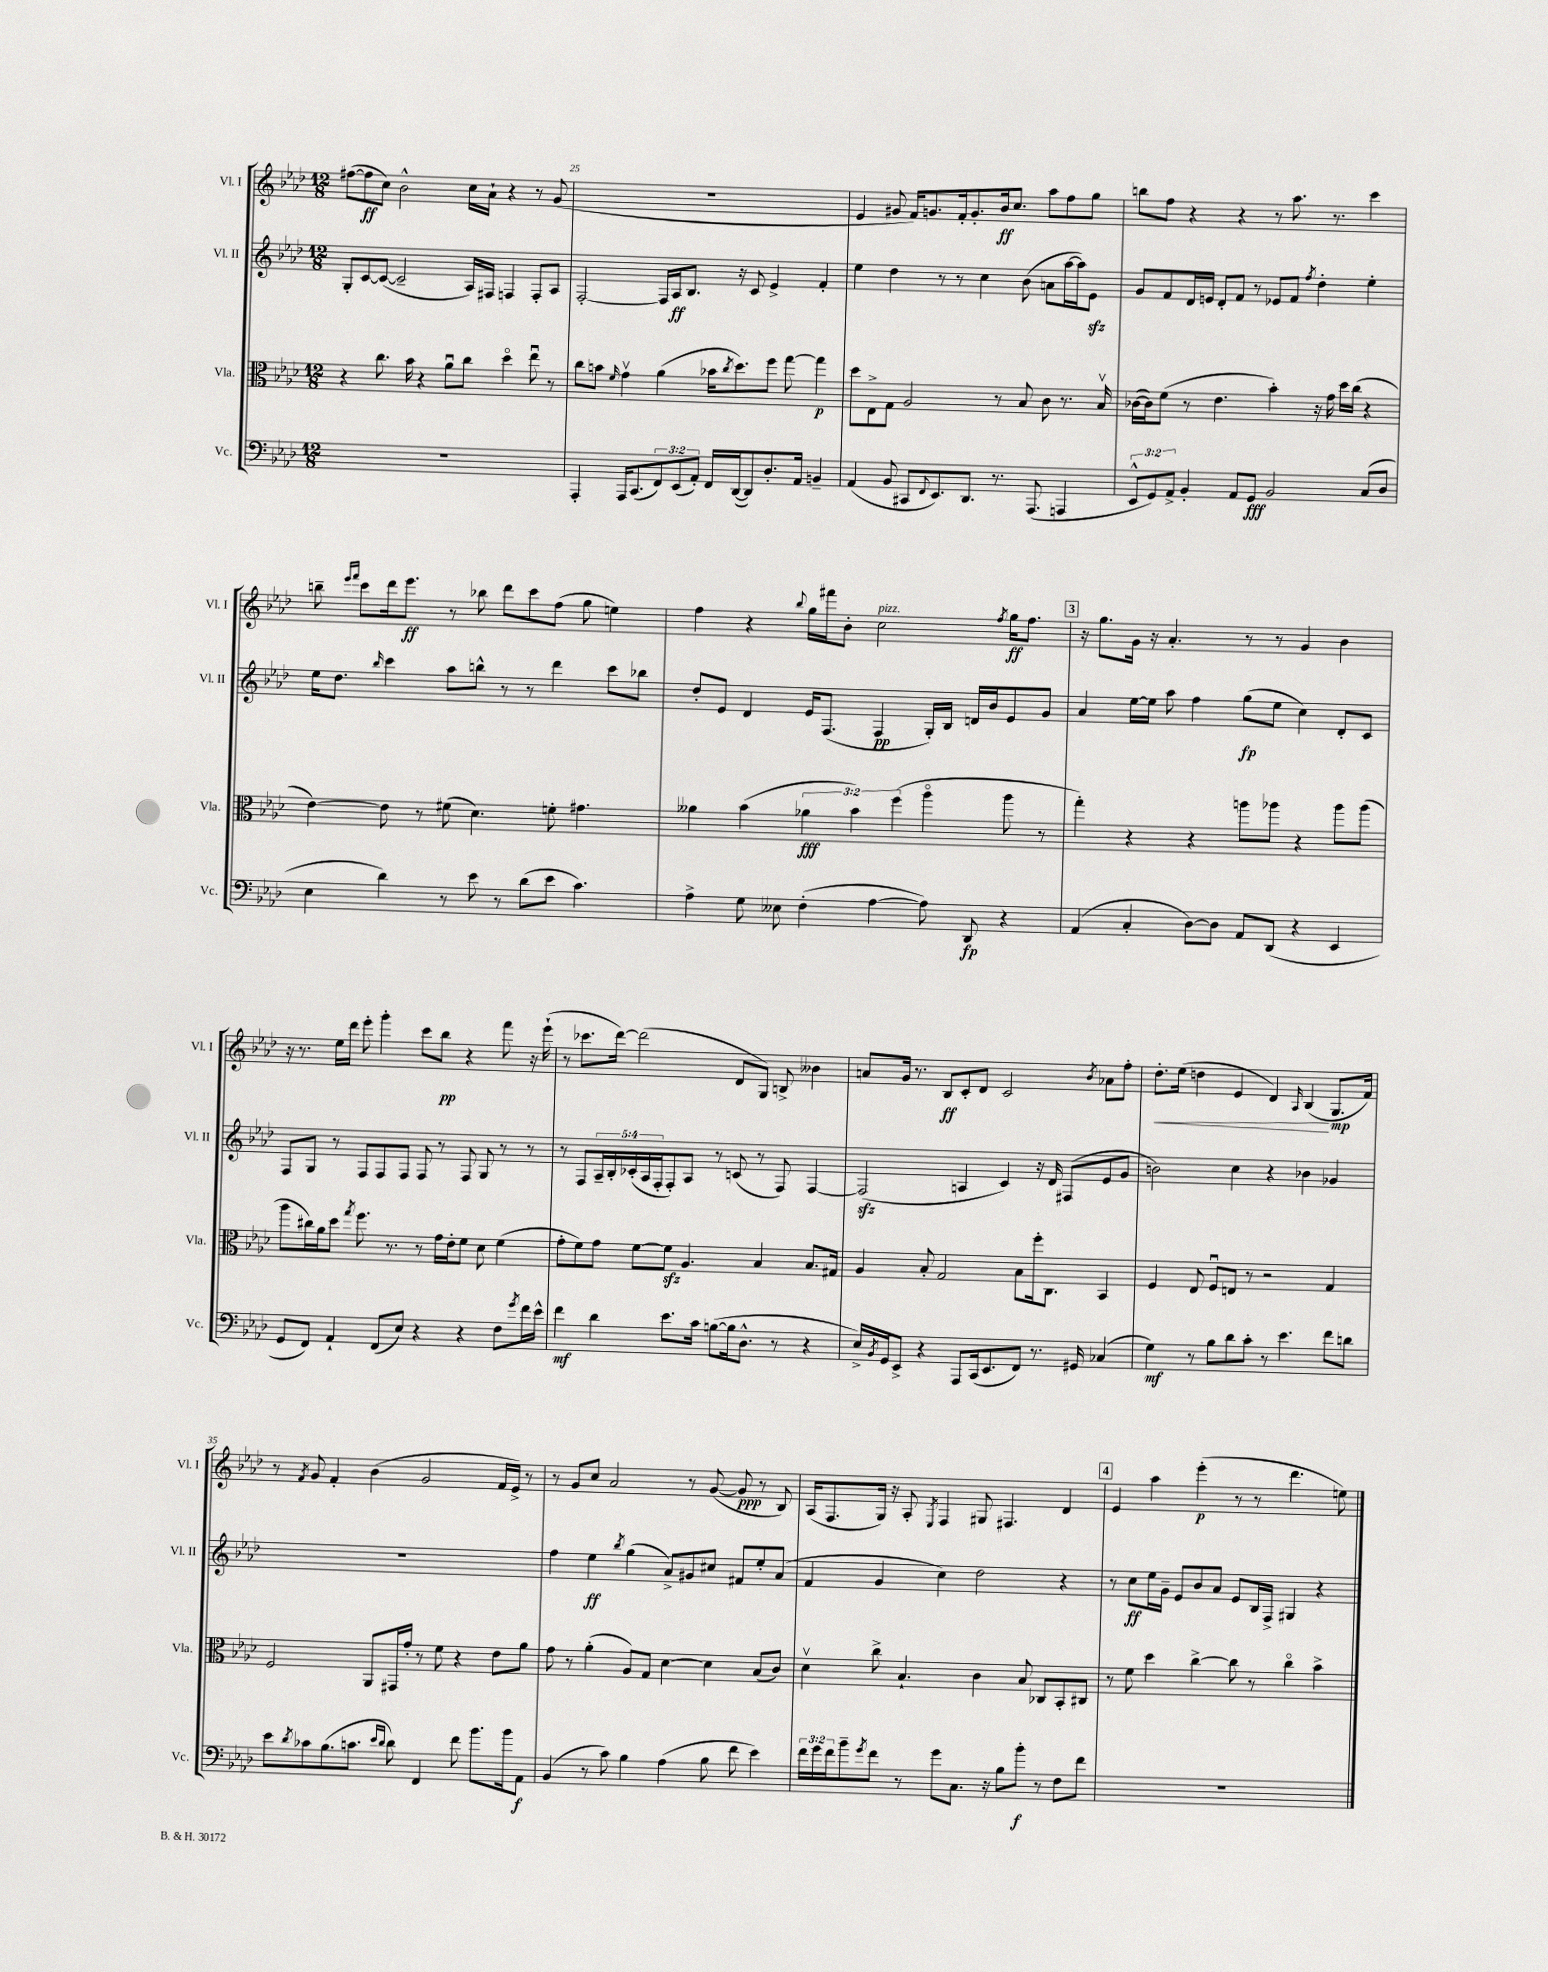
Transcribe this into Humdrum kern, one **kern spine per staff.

**kern	**kern	**kern	**kern
*staff4	*staff3	*staff2	*staff1
*clefF4	*clefC3	*clefG2	*clefG2
*k[b-e-a-d-]	*k[b-e-a-d-]	*k[b-e-a-d-]	*k[b-e-a-d-]
*M12/8	*M12/8	*M12/8	*M12/8
1.r	4r	8G'	([8ff#
.	.	[8c	8ff#]
.	8.cc	(8c_	8cc)
.	.	2c~]	2b-^^
.	16b-	.	.
.	4r	.	.
.	8a-u	.	.
.	8cc	16A-)	16cc
.	.	16F#	16a-`
.	4dd-o	4F	4r
.	8ee-u	8F'	8r
.	8r	8A-	(8g
=	=	=	=
4AAA-'	8cc	[2F'	1.r
.	8b	.	.
.	16qqf	.	.
16AAA-	4gv	.	.
(8.CC	.	.	.
12FF)	(4a-	16F]	.
.	.	16A-	.
(12EE-	.	.	.
.	.	8.B-	.
12AA-')	.	.	.
16FF	16b-	.	.
.	8qcc	.	.
([16DD-	8.dd-)	16r	.
8DD-])	.	8c	.
8.D-'	8ff	4e-^	.
.	[8gg	.	.
16AA-	.	.	.
4BB~	4gg]	4f'	.
=	=	=	=
(4AA-	8dd-	4ee-	4e-
.	8E-^	.	.
8BB-	8G	4dd-	8g#
8CC#	2A-	.	16f)
.	.	.	8.g
8qqFF	.	.	.
8.EE-)	.	8r	.
.	.	8r	16f'
8.DD-	.	.	8.g'
.	.	4cc	.
8.r	8r	.	16b-
.	.	.	8.cc
.	8B-	(8b-	.
(8.AAA-	.	.	.
.	8c	8a	8aa-
4AAA	8.r	[16aa-	8ff
.	.	16aa-])	.
.	.	8e-	8gg
.	16B-v	.	.
=	=	=	=
12EE-^^	([16c-	8g	8bb
.	16c-])	.	.
12GG)	.	.	.
.	(8f	8f	8ff
12AA-^	.	.	.
4BB-'	8r	16d-	4r
.	.	16e	.
.	4.e-	8d-'	.
8AA-	.	8f	4r
8GG	.	8r	.
2BB-	4b-')	8e-	8r
.	.	8f	8.aa-
.	.	8qff	.
.	16r	4dd-'	.
.	16g	.	8.r
.	16dd-	.	.
.	(16cc	.	.
(8C	4r	4ee-'	4ccc
8D-	.	.	.
=	=	=	=
4E-	[4e-)	16ee-	8bb~
.	.	8.dd-	.
.	.	.	16qqeee-
.	.	.	16qqfff
.	.	.	8ccc
.	.	16qqbb-	.
4d-)	8e-]	4ccc	16ddd-
.	.	.	8.eee-
.	8r	.	.
8r	(8f#	8aa-	8r
8e-	4.d-)	8bb^^	8bb-
8r	.	8r	8ddd-
(8d-	.	8r	8ccc
8e-	8f'	4ddd-	(8ff
4.c)	4.g#	.	8gg
.	.	8ccc	4ee)
.	.	8bb-	.
=	=	=	=
4A-^	4a--	8dd-'	4ff
.	.	8e-	.
8G	(4b-	4d-	4r
8E--	.	.	.
.	.	.	8qqbb-
(4F'	6a-	16e-	16gg
.	.	(8.F	16fff#
.	.	.	8b-'
.	6b-)	.	.
[4A-	.	4F	2cc
.	(6ff	.	.
8A-])	4aa-o	16G')	.
.	.	16B-	.
8DD-	.	16d	.
.	.	16b-	.
.	.	.	8qff
4r	8aa-	8e-	16gg
.	.	.	8.ff
.	8r	8g	.
=	=	=	=
(4AA-	4gg')	4a-	16r
.	.	.	8.gg
4C'	4r	[16ee-	16g
.	.	16ee-]	16r
.	.	8aa-	4.a-'
[8D-)	4r	4ff	.
8D-]	.	.	.
8AA-	8aa	(8gg	8r
(8DD-	8aa-	8ee-	8r
4r	4r	4cc)	4g
4EE-	8aa-	8d-'	4b-
.	(8aa-	8c	.
=	=	=	=
8GG	8aa-	8F	16r
.	.	.	8.r
8FF)	16cc#)	8G	.
.	16a-	.	.
4AA-`	8dd-	8r	16ee-
.	.	.	16ddd-
.	8qgg	.	.
.	8.ff	8F	8eee-'
(8FF	.	8F	4ggg'
.	8.r	.	.
8E-)	.	8F	.
4r	8r	8F	8ccc
.	16g	8r	8bb-
.	16e-'	.	.
4r	8f	8F	4r
.	8d-	8G	.
8F	(4f	8r	8fff
8qg	.	.	.
16f	.	8r	16r
16e-^^	.	.	(16eee-`
=	=	=	=
4f	8g'	8r	8r
.	8f)	8F	8.ccc-
4d-	8g	20A-~	.
.	.	20B-'	.
.	.	.	[16ddd-)
.	.	(20c-'	.
.	[8f	.	(2ddd-]
.	.	20A-	.
.	.	20F'	.
8.e-	8f]	8F')	.
.	4.A-	8A-	.
16c	.	.	.
([8B	.	8r	.
16B]	.	(8c	8d-
8.D-^^	.	.	.
.	4B-	8r	8G)
8r	.	8F)	8B^
4r	8.B-	[4F	4b--
.	16G#	.	.
=	=	=	=
16E-^)	4A-	(2F]	8a
8qBB-	.	.	.
16GG	.	.	.
8EE-^	.	.	16g
.	.	.	8.r
4r	8B-'	.	.
.	2G	.	8B-
8AAA-	.	4A	8c'
(16CC	.	.	8d-
8.EE-	.	.	.
.	.	4c)	2c
8FF)	8B-	.	.
8.r	16ff'	16r	.
.	8.C	16d-	.
.	.	(8F#	.
16GG#	.	.	.
.	.	.	8qb-
(4C-	4BB-	8e-	8a-
.	.	8g	8ff'
=	=	=	=
4G)	4F	2b)	8.dd-'
.	.	.	(16ee-
8r	8E-	.	4dd
8B-	8Fu	.	.
8d-	8E	4cc	4e-
8c'	8r	.	.
8r	2r	4r	4d-)
4.e-	.	.	.
.	.	.	16qqA-
.	.	4b-	(4B-
8f	4G	4g-	8.G
8d	.	.	.
.	.	.	16f)
=	=	=	=
8e-	2F	1.r	8r
8qd-	.	.	8qf
8c-	.	.	8g
(8.B-	.	.	4f'
8.c	.	.	.
.	8AA-	.	(4b-
16qqe-	.	.	.
16qqd-	.	.	.
8d-)	16GG#	.	.
.	16g'	.	.
4FF	8r	.	2g
.	8f	.	.
8f	4r	.	.
8.b-	.	.	.
.	8e-	.	16f
16b-	.	.	16e-^)
8AA-	8a-	.	8r
=	=	=	=
(4BB-	8g	4ff	8r
.	8r	.	8g
8r	(4a-'	4ee-	8cc
8c)	.	.	2a-
.	.	8qbb-	.
4B-	8A-)	(4gg	.
.	8G	.	.
(4A-	[4d-	8a-^)	.
.	.	8g#	8r
8B-	4d-]	8cc#	([8g
8f	.	8f#	8g]
4e-)	(8B-	8ee-'	8r
.	8c)	(8a-	8B-)
=	=	=	=
24f	4d-v	4f	(16A-
24g	.	.	.
.	.	.	8.F
24f	.	.	.
8b-~	.	.	.
8qg	.	.	.
8f	8cc^	4g	16G)
.	.	.	16r
8r	4.B-`	.	8A-'
.	.	.	8qE-
8g	.	4cc)	4F
8.C	.	.	.
.	4c	2dd-	8G#
16r	.	.	.
8B-	.	.	4.F#
8b-'	8B-	.	.
8r	8C-	.	.
8F	8BB-'	4r	4d-
8f	8C#	.	.
=	=	=	=
1.r	8r	8r	4e-
.	8f	8cc	.
.	4dd-	16ee-	4aa-
.	.	16g~	.
.	.	8e-	.
.	[4cc^	8b-	(4eee-'
.	.	8a-	.
.	8cc]	8e-	8r
.	8r	16B-	8r
.	.	16F^	.
.	4cco	4G#	4.ddd-
.	4b-^	4r	.
.	.	.	8ee)
==	==	==	==
*-	*-	*-	*-
